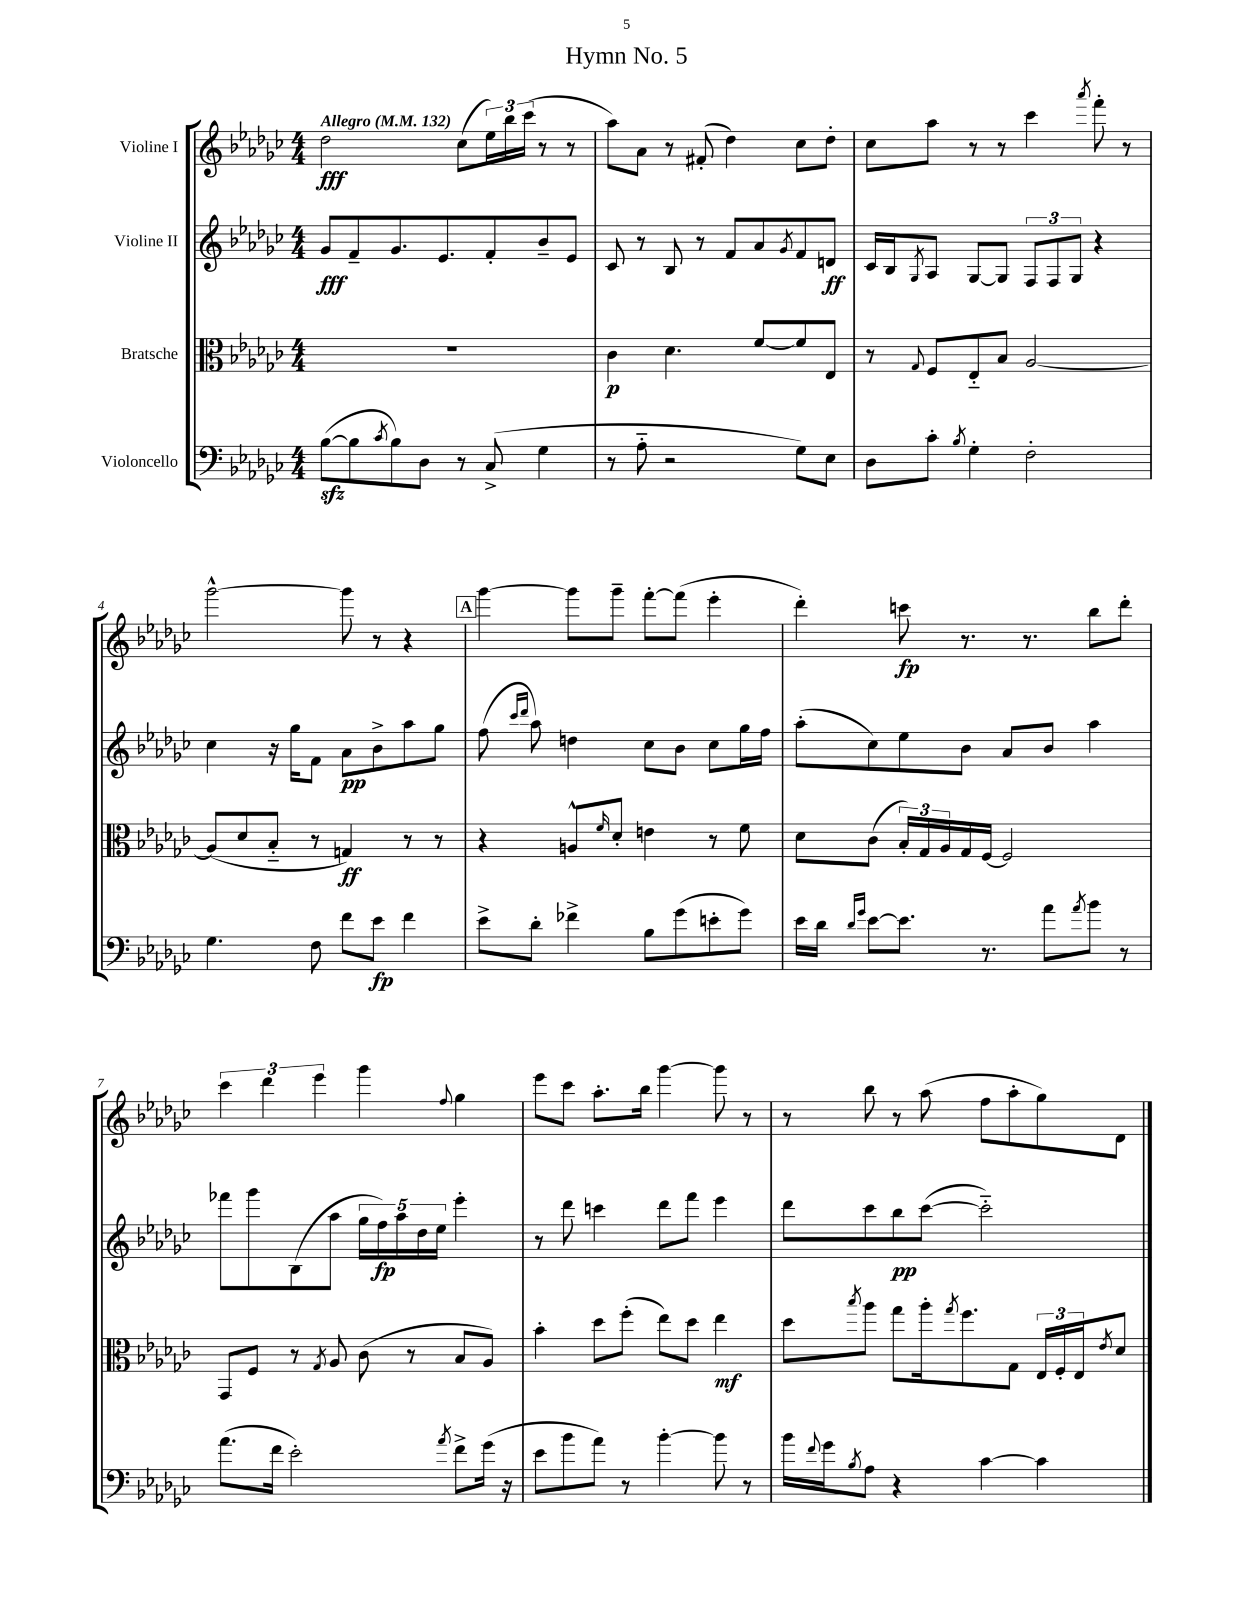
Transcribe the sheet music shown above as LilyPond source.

\header { title = "Hymn No. 5" }
<<
\new StaffGroup <<
\new Staff = "s0" \with { instrumentName = "Violine I" } {
    \clef treble \key ges \major \numericTimeSignature \time 4/4 \tempo "Allegro" 4 = 132
    des''2\fff ces''8( \tuplet 3/2 { ees''16) bes''16 ces'''16( } r8 r8 |
    aes''8) aes'8 r8 fis'8-.( des''4) ces''8 des''8-. |
    ces''8 aes''8 r8 r8 ces'''4 \acciaccatura { aes'''8 } f'''8-. r8 |
    ges'''2~-^ ges'''8 r8 r4 |
    \mark \markup { \box "A" } ges'''4~ ges'''8 ges'''8-- f'''8~-. f'''8( ees'''4-. |
    des'''4-.) c'''8\fp r8. r8. bes''8 des'''8-. |
    \tuplet 3/2 { ces'''4 des'''4 ees'''4 } ges'''4 \appoggiatura { f''8 } ges''4 |
    ees'''8 ces'''8 aes''8.-. bes''16 ges'''4~ ges'''8 r8 |
    r8 bes''8 r8 aes''8( f''8 aes''8-. ges''8) des'8 \bar "|." |
}
\new Staff = "s1" \with { instrumentName = "Violine II" } {
    \clef treble \key ges \major \numericTimeSignature \time 4/4
    ges'8\fff f'8-- ges'8. ees'8. f'8-. bes'8-- ees'8 |
    ces'8 r8 bes8 r8 f'8 aes'8 \acciaccatura { ges'8 } f'8 d'8\ff |
    ces'16 bes16 \acciaccatura { ges8 } aes8 ges8~ ges8 \tuplet 3/2 { f8 f8 ges8 } r4 |
    ces''4 r16 ges''16 f'8 aes'8\pp bes'8-> aes''8 ges''8 |
    \mark \markup { \box "A" } f''8( \grace { ces'''16 des'''16 } aes''8) d''4 ces''8 bes'8 ces''8 ges''16 f''16 |
    aes''8-.( ces''8) ees''8 bes'8 aes'8 bes'8 aes''4 |
    fes'''8 ges'''8 bes8( aes''8 \tuplet 5/4 { ges''16 f''16\fp) aes''16 des''16 ees''16 } ees'''4-. |
    r8 des'''8 c'''4 des'''8 f'''8 ees'''4 |
    des'''8 ces'''8 bes''8\pp ces'''8~( ces'''2-_) \bar "|." |
}
\new Staff = "s2" \with { instrumentName = "Bratsche" } {
    \clef alto \key ges \major \numericTimeSignature \time 4/4
    R1 |
    ces'4\p des'4. f'8~ f'8 ees8 |
    r8 \appoggiatura { ges8 } f8 ees8-_ bes8 aes2~ |
    aes8( des'8 bes8-_ r8 g4\ff) r8 r8 |
    \mark \markup { \box "A" } r4 a8-^ \grace { f'16 } des'8-. e'4 r8 f'8 |
    des'8 ces'8( \tuplet 3/2 { bes16-.) ges16 aes16 } ges16 f16~ f2 |
    ges,8 f8 r8 \acciaccatura { ges8 } aes8 ces'8( r8 bes8 aes8) |
    bes'4-. des''8 f''8-.( ees''8) des''8 ees''4\mf |
    des''8 \acciaccatura { bes''8 } aes''8 ges''8 aes''16-. \acciaccatura { ges''8 } f''8. ges8 \tuplet 3/2 { ees16 f16-. ees16 } \acciaccatura { ees'8 } des'8 \bar "|." |
}
\new Staff = "s3" \with { instrumentName = "Violoncello" } {
    \clef bass \key ges \major \numericTimeSignature \time 4/4
    bes8~\sfz( bes8 \acciaccatura { ces'8 } bes8) des8 r8 ces8->( ges4 |
    r8 aes8-_ r2 ges8) ees8 |
    des8 ces'8-. \acciaccatura { bes8 } ges4-. f2-. |
    ges4. f8 f'8 ees'8\fp f'4 |
    \mark \markup { \box "A" } ees'8-> des'8-. fes'4-> bes8 ges'8( e'8-. ges'8) |
    ees'16 des'16 \grace { des'16 ges'16 } ees'8~ ees'8. r8. aes'8 \acciaccatura { aes'8 } bes'8 r8 |
    aes'8.( f'16 ees'2-.) \acciaccatura { aes'8 } f'8-> ges'16( r16 |
    ees'8 bes'8 aes'8) r8 bes'4~-. bes'8 r8 |
    bes'16 \appoggiatura { f'8 } ges'16 \acciaccatura { bes8 } aes8 r4 ces'4~ ces'4 \bar "|." |
}
>>
>>
